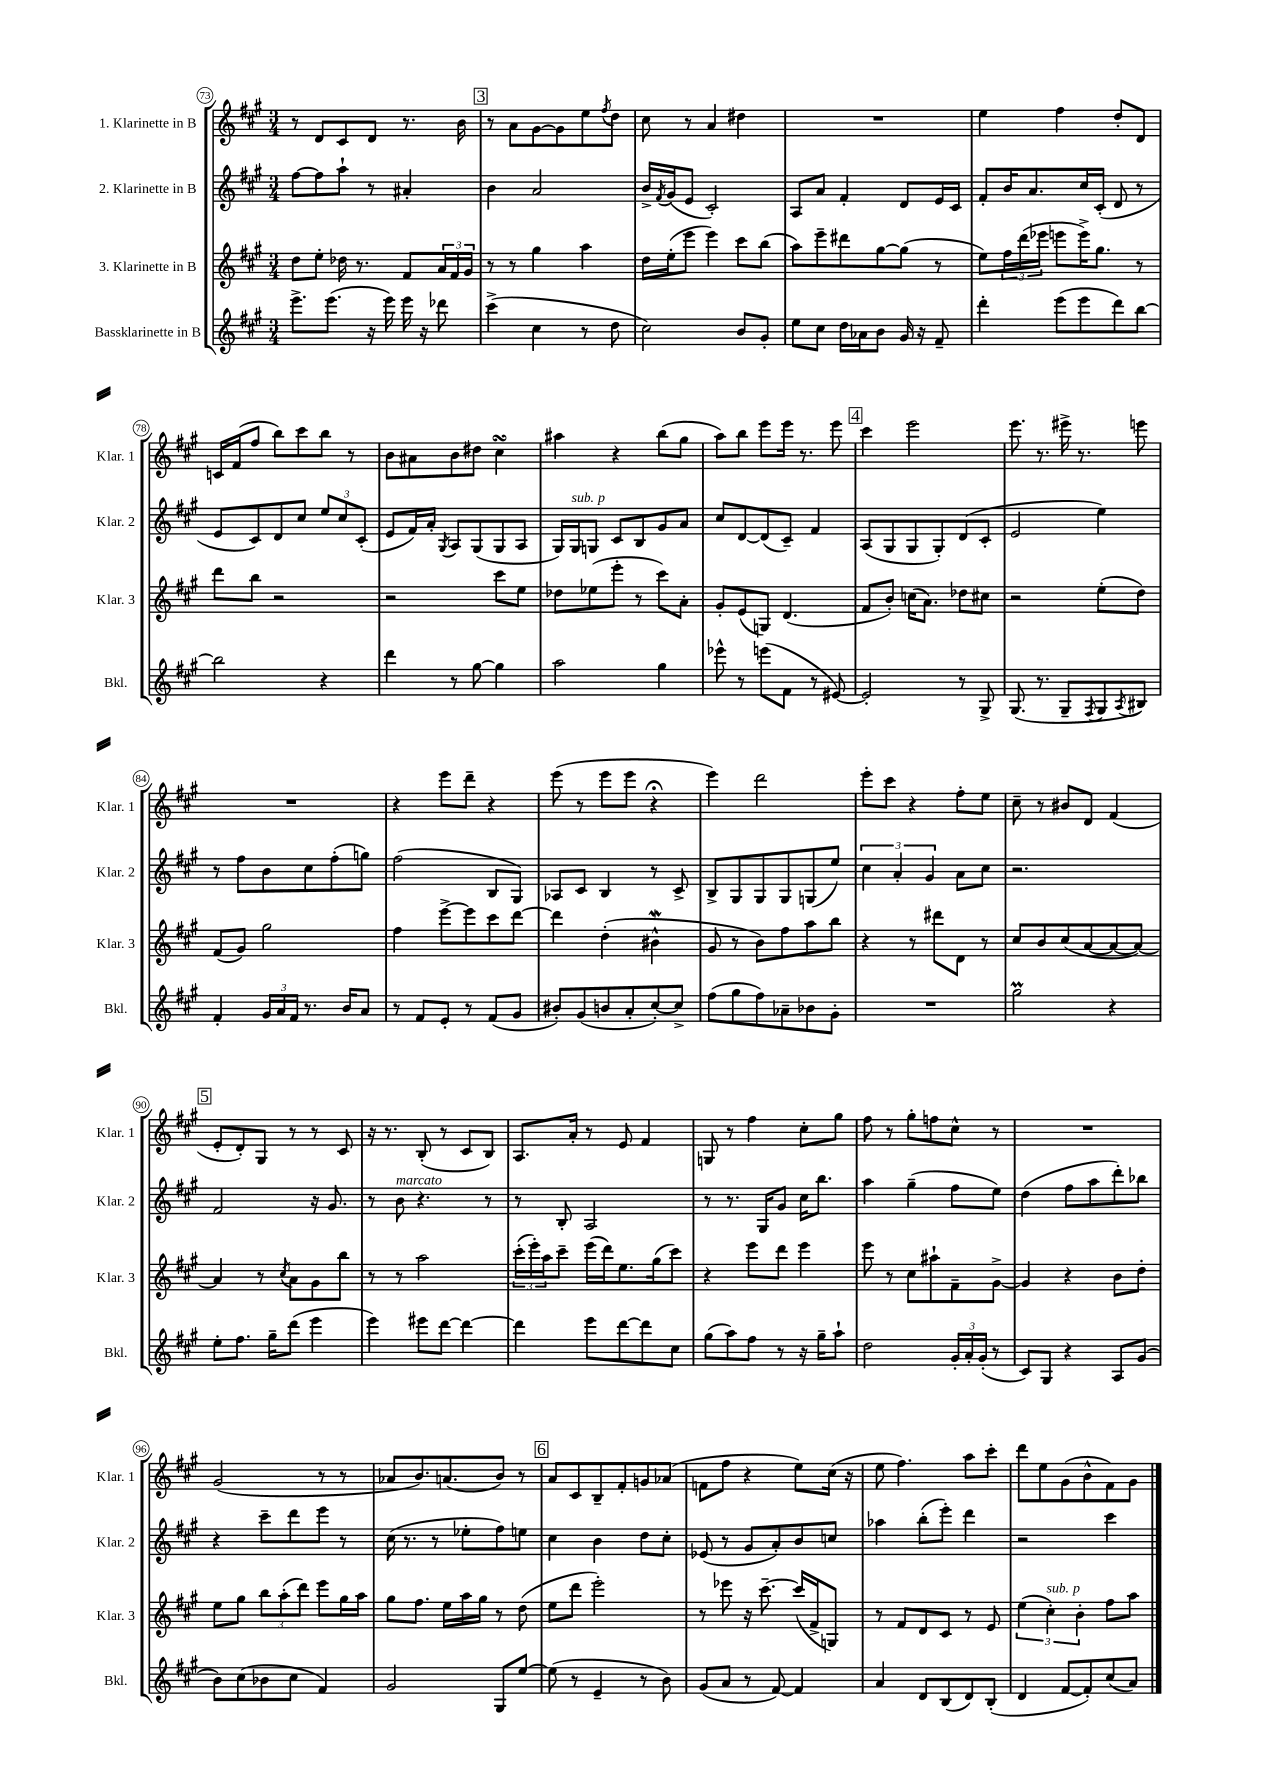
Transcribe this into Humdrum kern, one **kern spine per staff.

**kern	**kern	**kern	**kern
*part4	*part3	*part2	*part1
*staff4	*staff3	*staff2	*staff1
*I"Bassklarinette in B	*I"3. Klarinette in B	*I"2. Klarinette in B	*I"1. Klarinette in B
*I'Bkl.	*I'Klar. 3	*I'Klar. 2	*I'Klar. 1
*clefG2	*clefG2	*clefG2	*clefG2
*k[f#c#g#]	*k[f#c#g#]	*k[f#c#g#]	*k[f#c#g#]
*M3/4	*M3/4	*M3/4	*M3/4
=73	=73	=73	=73
8.eee^\L	8dd\L	[8ff#\L	8r
.	8ee'\J	8ff#\]	8d/L
(8.eee\J	.	.	.
.	16dd-X\	8aa`\J	8c#/
.	8.r	.	.
16r	.	8r	8d/J
16eee\)	.	.	.
16eee\	8f#/L	4a#X'/	8.r
16r	.	.	.
8ddd-X\	24a/L	.	.
.	24f#/	.	.
.	.	.	16b\
.	24g#/JJ	.	.
!!LO:REH:place=s1:t=3
=74	=74	=74	=74
(4ccc#^\	8r	4b\	8r
.	8r	.	8a\L
4cc#\	4gg#\	2a/	[8g#\
.	.	.	8g#\]
8r	4aa\	.	8ee\
.	.	.	8qff#/
8dd\	.	.	8dd\J
=75	=75	=75	=75
2cc#\)	16dd\LL	16b^/LL	8cc#\
.	.	8qf#/	.
.	(16ee'\J	(16g#/J	.
.	8eee\J	8e/J	8r
.	4eee\)	2c#'/)	4a/
8b/L	8ccc#\L	.	4dd#X\
8g#'/J	(8bb\J	.	.
=76	=76	=76	=76
8ee\L	8aa\L)	8A/L	2.r
8cc#\J	8eee~\	8a/J	.
16dd\LL	8ddd#X\	4f#'/	.
16a-X\J	.	.	.
8b\J	[8gg#\	.	.
16g#/	(8gg#\J]	8d/L	.
16r	.	.	.
8f#~/	8r	16e/L	.
.	.	16c#/JJ	.
=77	=77	=77	=77
4ddd'\	8ee\L)	8f#'/L	4ee\
.	24ff#\L	16b/K	.
.	(24ddd\	.	.
.	.	8.a/	.
.	24eee-X\JJ	.	.
(8eee\L	8eeen\L	.	4ff#\
8eee\	16eee^\K)	16cc#/L	.
.	8.gg#\J	(16c#'/JJ	.
8ddd\)	.	8d/	8dd'/L
[8bb\J	8r	8r	8d/J
!!LO:LB:g=z
=78	=78	=78	=78
2bb\]	8ddd\L	8e/L	16cn/LL
.	.	.	(16f#/J
.	8bb\J	8c#/)	8ff#/J
.	2r	8d/	8bb\L)
.	.	8cc#/J	8ccc#\
4r	.	12ee/L	8bb\J
.	.	12cc#/	.
.	.	.	8r
.	.	(12c#'/J	.
=79	=79	=79	=79
4ddd\	2r	8e/L	8b\L
.	.	16f#/L)	8a#X\
.	.	16a'/JJ	.
.	.	8qG#/	.
8r	.	8A/L	8b\
[8gg#\	.	(8G#/	8dd#X\J
4gg#\]	8ccc#\L	8G#/	4cc#sSsS\
.	8ee\J	8A/J	.
=80	=80	=80	=80
2aa\	8dd-X\L	16G#/LL)	4aa#X\
!	!	!LO:TX:a:i:t=sub. p	!
.	.	16G#/J	.
.	(8ee-X\	8Gn/J	.
.	8eee'\J	8c#/L	4r
.	8r	8B/	.
4gg#\	8ccc#\L)	8g#/	(8bb\L
.	8a'\J	8a/J	8gg#\J
=81	=81	=81	=81
8eee-X^^\	8g#'/L	8cc#/L	8aa\L)
8r	(8e/	[8d/	8bb\J
(8eeen\L	8Gn/J)	(8d/]	8eee\L
8f#\J	(4.d/	8c#~/J)	16eee\Jk
.	.	.	8.r
8r	.	4f#/	.
[8e#X/)	.	.	8eee\
!!LO:REH:place=s1:t=4
=82	=82	=82	=82
2e#'/]	8f#/L	(8A/L	4ccc#\
.	8b'/J)	8G#/	.
.	(16ccn\KL	8G#/	2eee\
.	8.a\J)	.	.
.	.	8G#'/)	.
8r	8dd-X\L	(8d/	.
8G#^/	8cc#X\J	8c#'/J	.
=83	=83	=83	=83
(8.G#/	2r	2e/	8.eee\
8.r	.	.	8.r
8G#~/L	.	.	16eee#X^\
.	.	.	8.r
8qF#/	.	.	.
8G#/	(8ee'\L	4ee\)	.
8qA/	.	.	.
8B#X/J)	8dd\J)	.	8eeen\
!!LO:LB:g=z
=84	=84	=84	=84
4f#'/	(8f#/L	8r	2.r
.	8g#/J)	8ff#\L	.
24g#/LL	2gg#\	8b\	.
24a/	.	.	.
24f#/JJ	.	.	.
8.r	.	8cc#\	.
.	.	(8ff#'\	.
16b/KL	.	.	.
8a/J	.	8ggn\J)	.
=85	=85	=85	=85
8r	4ff#\	(2ff#\	4r
8f#/L	.	.	.
8e'/J	[8eee^\L	.	8eee\L
8r	8eee\]	.	8ddd~\J
(8f#/L	8ccc#\	8B/L	4r
8g#/J	[8ddd\J	8G#/J)	.
=86	=86	=86	=86
8b#X'/L)	4ddd\]	8A-X/L	(8eee\
(8g#/	.	8c#/J	8r
8bn/	(4dd'\	4B/	8eee\L
8a'/	.	.	8eee\J
[8cc#'/)	4b#XW^^\	8r	4r;<
8cc#^/J]	.	8c#^/	.
=87	=87	=87	=87
(8ff#\L	8g#/	8B^/L	4eee\)
8gg#\	8r	8G#/	.
8ff#\)	8b\L)	8G#/	2ddd\
8a-X~\	8ff#\	8G#/	.
8b-X\	8aa\	(8Gn/	.
8g#'\J	8bb\J	8ee/J)	.
=88	=88	=88	=88
2.r	4r	6cc#\	8eee'\L
.	.	.	8ccc#\J
.	.	6a'/	.
.	8r	.	4r
.	.	6g#/	.
.	8ddd#X\L	.	.
.	8d\J	8a\L	8ff#'\L
.	8r	8cc#\J	8ee\J
=89	=89	=89	=89
2gg#m\	8cc#/L	2.r	8cc#~\
.	8b/	.	8r
.	(8cc#/	.	8b#X/L
.	[8a/	.	8d/J
4r	8a/_	.	(4f#/
.	8a/J_)	.	.
!!LO:LB:g=z
!!LO:REH:place=s1:t=5
=90	=90	=90	=90
8ee'\L	4a/]	2f#/	8e'/L
8.ff#\J	.	.	8d'/)
.	8r	.	8G#/J
16gg#~\KL	.	.	.
.	8qcc#/	.	.
(8ddd\J	8a\L	.	8r
4eee\	8g#\	16r	8r
.	.	8.g#/	.
.	8bb\J	.	8c#/
=91	=91	=91	=91
4eee\)	8r	8r	16r
.	.	.	8.r
!	!	!LO:TX:a:i:t=marcato	!
.	8r	8b\	.
8eee#X\L	2aa\	4.r	(8B'/
[8ddd\J	.	.	8r
4ddd\_	.	.	8c#/L
.	.	8r	8B/J)
=92	=92	=92	=92
4ddd\]	(24ccc#'\LL	8r	8.A/L
.	24eee'\)	.	.
.	24aa\J	.	.
.	8ccc#~\J	8B'/	.
.	.	.	16a'/Jk
8eee\L	(16eee\LL	2A/	8r
.	16ddd\J)	.	.
[8ddd\	8.ee\	.	8e/
8ddd\]	.	.	4f#/
.	(16gg#\k	.	.
8cc#\J	8ccc#\J)	.	.
=93	=93	=93	=93
(8gg#\L	4r	8r	8Gn/
8aa\)	.	8.r	8r
8ff#\J	8eee\L	.	4ff#\
.	.	16G#/KL	.
8r	8ddd\J	8g#/J	.
16r	4eee\	16cc#\KL	8cc#'\L
16gg#~\KL	.	8.bb\J	.
8aa`\J	.	.	8gg#\J
=94	=94	=94	=94
2dd\	8eee\	4aa\	8ff#\
.	8r	.	8r
.	8cc#\L	(4gg#~\	8gg#'\L
.	8aa#X`\	.	8ffn\
24g#'/LL	8f#~\	8ff#\L	8cc#^^\J
24a'/	.	.	.
(24g#'/JJ	.	.	.
8r	[8g#^\J	8ee\J)	8r
=95	=95	=95	=95
8c#/L)	4g#/]	(4dd\	2.r
8G#/J	.	.	.
4r	4r	8ff#\L	.
.	.	8aa\	.
8A/L	8b\L	8ddd'\)	.
(8g#/J	8dd'\J	8bb-X\J	.
!!LO:LB:g=z
=96	=96	=96	=96
8b\L)	8ee\L	4r	(2g#/
(8cc#\	8gg#\J	.	.
8b-X\	12bb\L	8ccc#~\L	.
.	(12aa'\	.	.
8cc#\J	.	8ddd\	.
.	12ddd\J)	.	.
4f#/)	8eee\L	8eee\J	8r
.	16gg#\L	8r	8r
.	16aa\JJ	.	.
=97	=97	=97	=97
2g#/	8gg#\L	(16cc#\	8a-X/L
.	.	8.r	.
.	8.ff#\J	.	8.b/)
.	.	8r	.
.	16ee\LL	.	(8.an/
.	16aa\	8ee-X'\L	.
.	16gg#\JJ	.	.
8G#/L	8r	8ff#\)	8b/J)
[8ee/J	(8dd\	8een\J	8r
!!LO:REH:place=s1:t=6
=98	=98	=98	=98
(8ee\]	8ee\L	4cc#\	8a/L
8r	8ddd\J	.	8c#/
4e~/	2eee'\)	4b\	8B~/
.	.	.	8f#'/
8r	.	8dd\L	8gn/
8b\)	.	8cc#'\J	(8a-X/J
=99	=99	=99	=99
(8g#/L	8r	(8e-X/	8fn\L
8a/J	8eee-X\	8r	8ff#\J
8r	16r	8g#/L	4r
.	[8.ccc#~\	.	.
[8f#/)	.	8a'/)	.
4f#/]	(16ccc#/LL]	8b/	8ee\L)
.	16f#^/J	.	.
.	8Gn/J)	8ccn/J	(16cc#\Jk
.	.	.	16r
=100	=100	=100	=100
4a/	8r	4aa-X\	8ee\
.	8f#/L	.	4.ff#\)
8d/L	8d/	(8bb'\L	.
(8B/	8c#/J	8eee'\J)	.
8d/)	8r	4ddd\	8aa\L
(8B'/J	8e/	.	8ccc#'\J
=101	=101	=101	=101
4d/	(6ee\	2r	8ddd\L
.	.	.	8ee\
!	!LO:TX:a:i:t=sub. p	!	!
.	6cc#'\)	.	.
[8f#/L	.	.	(8g#\
.	6b'\	.	.
8f#'/])	.	.	8b^^\
(8cc#/	8ff#\L	4ccc#\	8f#\)
8a/J)	8aa\J	.	8g#\J
==	==	==	==
*-	*-	*-	*-
